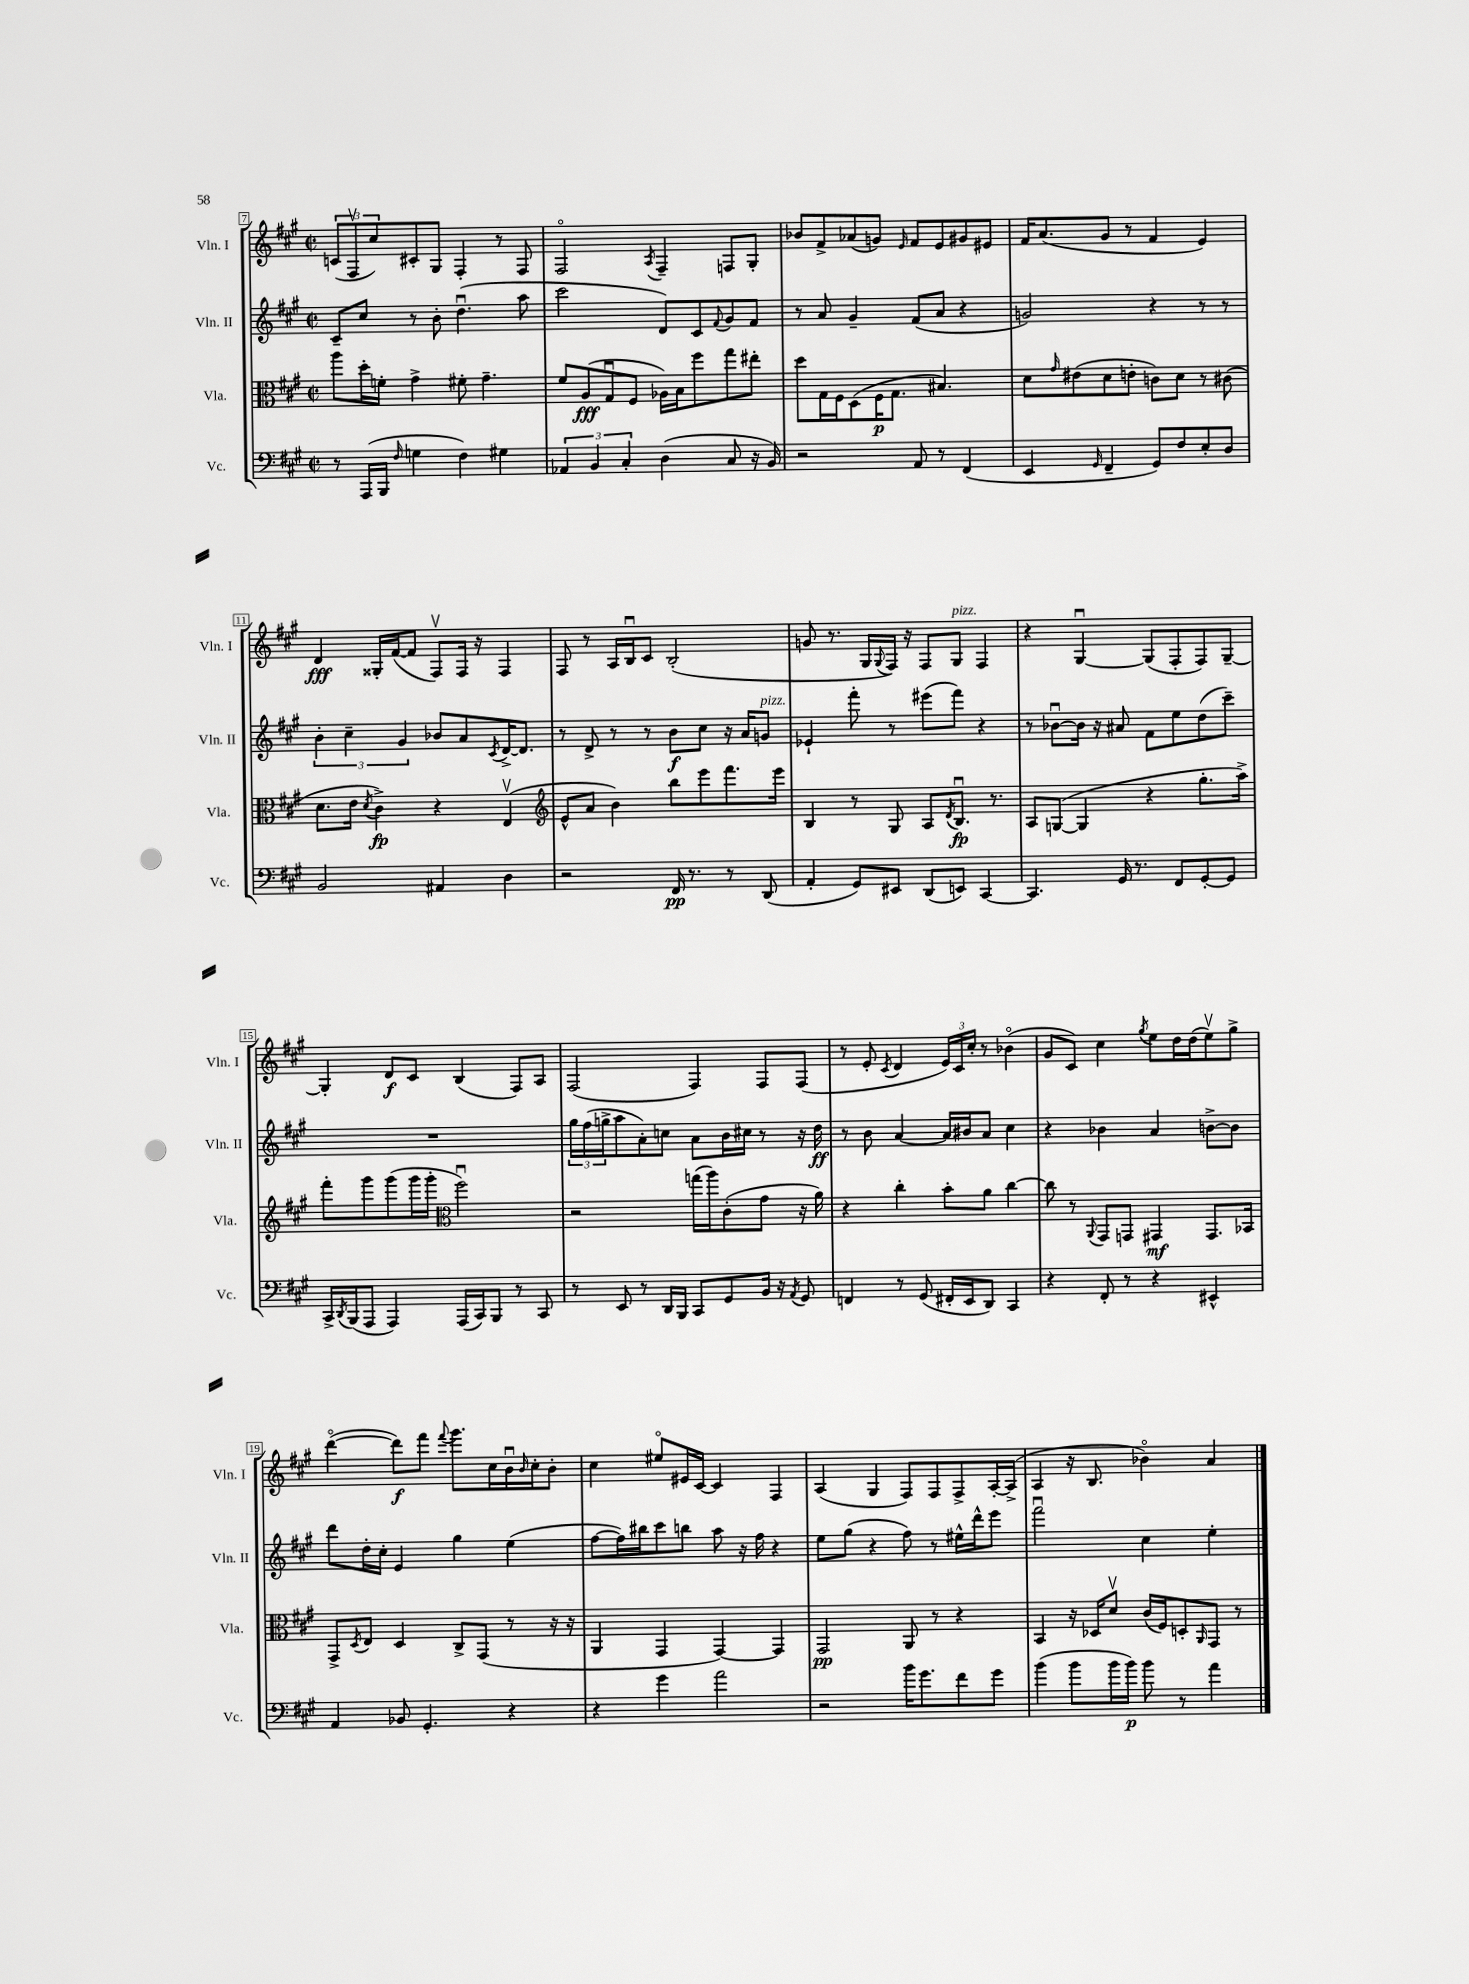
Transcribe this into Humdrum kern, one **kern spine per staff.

**kern	**dynam	**kern	**dynam	**kern	**dynam	**kern	**dynam
*part4	*part4	*part3	*part3	*part2	*part2	*part1	*part1
*staff4	*staff4	*staff3	*staff3	*staff2	*staff2	*staff1	*staff1
*I"Vc.	*	*I"Vla.	*	*I"Vln. II	*	*I"Vln. I	*
*I'Vc.	*	*I'Vla.	*	*I'Vln. II	*	*I'Vln. I	*
*clefF4	*	*clefC3	*	*clefG2	*	*clefG2	*
*k[f#c#g#]	*	*k[f#c#g#]	*	*k[f#c#g#]	*	*k[f#c#g#]	*
*M2/2	*	*M2/2	*	*M2/2	*	*M2/2	*
*met(c|)	*	*met(c|)	*	*met(c|)	*	*met(c|)	*
=7	=7	=7	=7	=7	=7	=7	=7
8r	.	8aa\L	.	8c#~/L	.	(12cn/L	.
.	.	.	.	.	.	12F#v/	.
(16AAA/LL	.	16dd'\L	.	8cc#/J	.	.	.
.	.	.	.	.	.	12cc#/)	.
16BBB/JJ	.	16fn'\JJ	.	.	.	.	.
16qqF#/	.	.	.	.	.	.	.
4Gn\	.	4g#^\	.	8r	.	8c#X'/	.
.	.	.	.	8b'\	.	8G#/J	.
4F#\)	.	8f#X'\	.	(4.ddu\	.	4F#'/	.
.	.	4.g#~\	.	.	.	.	.
4G#X\	.	.	.	.	.	8r	.
.	.	.	.	8aa\	.	8F#/	.
=8	=8	=8	=8	=8	=8	=8	=8
6AA-X/	.	8f#/L	.	2ccc#\	.	2F#/	.
.	.	(8A/	fff	.	.	.	.
6BB/	.	.	.	.	.	.	.
.	.	8G#u/	.	.	.	.	.
6C#'/	.	.	.	.	.	.	.
.	.	8F#/J	.	.	.	.	.
.	.	.	.	.	.	8qA/	.
(4D\	.	16A-X\LL)	.	8d/L)	.	4F#~/	.
.	.	16B\J	.	.	.	.	.
.	.	8ff#\	.	8c#/	.	.	.
.	.	.	.	8qqf#/	.	.	.
8C#/	.	8gg#\	.	8g#/	.	8Fn/L	.
16r	.	8ee#X'\J	.	8f#/J	.	8G#'/J	.
16BB/)	.	.	.	.	.	.	.
=9	=9	=9	=9	=9	=9	=9	=9
2r	.	8dd\L	.	8r	.	8b-X/L	.
.	.	16G#\L	.	8a/	.	8f#^/	.
.	.	16F#\J	.	.	.	.	.
.	.	(8D\	.	4g#~/	.	(8a-X/	.
.	.	16F#\K	p	.	.	8gn/J)	.
.	.	8.G#\J	.	.	.	.	.
.	.	.	.	.	.	16qqe/	.
8AA/	.	.	.	(8f#/L	.	8f#/L	.
8r	.	4.B#X/)	.	8a/J	.	8e/	.
(4FF#/	.	.	.	4r	.	8g#X/	.
.	.	.	.	.	.	8e#X/J	.
=10	=10	=10	=10	=10	=10	=10	=10
4EE/	.	8d\L	.	2gn/)	.	16f#/KL	.
.	.	.	.	.	.	(8.a/	.
.	.	16qqg#/	.	.	.	.	.
.	.	(8e#X\	.	.	.	.	.
16qqGG#/	.	.	.	.	.	.	.
4FF#~/	.	8d\	.	.	.	8g#/J	.
.	.	8en'\J	.	.	.	8r	.
8GG#/L)	.	8cn\L)	.	4r	.	4f#/	.
8F#/	.	8d\J	.	.	.	.	.
8E'/	.	8r	.	8r	.	4e/)	.
8D/J	.	(8c#X\	.	8r	.	.	.
!!LO:LB:g=z
=11	=11	=11	=11	=11	=11	=11	=11
2BB/	.	8.d\L	.	6b'\	.	4d/	fff
.	.	.	.	6cc#~\	.	.	.
.	.	16e\Jk	.	.	.	.	.
.	.	8qd/	.	.	.	.	.
.	.	4c#^\)	fp	.	.	16G##X'/LL	.
.	.	.	.	.	.	([16f#/J	.
.	.	.	.	6g#/	.	.	.
.	.	.	.	.	.	8f#/J]	.
4AA#X/	.	4r	.	8b-X/L	.	8F#v/L)	.
.	.	.	.	8a/	.	16F#/Jk	.
.	.	.	.	.	.	16r	.
.	.	.	.	8qc#/	.	.	.
4D\	.	(4Ev/	.	[16d^/K	.	4F#/	.
.	.	.	.	8.d/J]	.	.	.
=12	=12	=12	=12	=12	=12	=12	=12
*	*	*clefG2	*	*	*	*	*
2r	.	8e^^/L	.	8r	.	8F#/	.
.	.	8a/J	.	8d^/	.	8r	.
.	.	4b\)	.	8r	.	16A/LL	.
.	.	.	.	.	.	16Bu/J	.
.	.	.	.	8r	.	8c#/J	.
16FF#/	pp	8bb\L	.	8b\L	f	(2B'/	.
8.r	.	.	.	.	.	.	.
.	.	8eee\	.	8cc#\J	.	.	.
8r	.	8.fff#\	.	16r	.	.	.
.	.	.	.	16a/KL	.	.	.
!	!	!	!	!LO:TX:a:i:t=pizz.	!	!	!
(8DD/	.	.	.	8gn/J	.	.	.
.	.	16eee\Jk	.	.	.	.	.
=13	=13	=13	=13	=13	=13	=13	=13
4AA'/	.	4B/	.	4e-X`/	.	8gn/	.
.	.	.	.	.	.	8.r	.
8GG#/L)	.	8r	.	8fff#'\	.	.	.
.	.	.	.	.	.	16G#/LL	.
.	.	.	.	.	.	8qqG#/	.
8EE#X/J	.	8G#/	.	8r	.	16F#/JJ)	.
.	.	.	.	.	.	16r	.
(8DD/L	.	8A/L	.	(8eee#X\L	.	8F#/L	.
.	.	8qd/	.	.	.	.	.
!	!	!	!	!	!	!LO:TX:a:i:t=pizz.	!
8EEn/J)	.	8.Bu/J	fp	8fff#\J)	.	8G#/J	.
[4CC#/	.	.	.	4r	.	4F#/	.
.	.	8.r	.	.	.	.	.
=14	=14	=14	=14	=14	=14	=14	=14
4.CC#/]	.	8A/L	.	8r	.	4r	.
.	.	([8Gn/J	.	[8b-Xu\L	.	.	.
.	.	4G/]	.	16b-\Jk]	.	[4G#u/	.
.	.	.	.	16r	.	.	.
16GG#/	.	.	.	8a#X/	.	.	.
8.r	.	.	.	.	.	.	.
.	.	4r	.	8f#\L	.	(8G#/L]	.
8FF#/L	.	.	.	8ee\	.	8F#'/	.
[8GG#'/	.	8.gg#'\L	.	(8dd\	.	8F#/)	.
8GG#/J]	.	.	.	8ccc#~\J)	.	[8G#~/J	.
.	.	16aa^\Jk)	.	.	.	.	.
!!LO:LB:g=z
=15	=15	=15	=15	=15	=15	=15	=15
16CC#^/LL	.	8fff#'\L	.	1r	.	4G#'/]	.
8qDD/	.	.	.	.	.	.	.
(16BBB/J	.	.	.	.	.	.	.
8AAA/J	.	8ggg#\	.	.	.	.	.
4AAA/)	.	(8ggg#\	.	.	.	8d/L	f
.	.	16ggg#\L	.	.	.	8c#/J	.
.	.	16ggg#'\JJ	.	.	.	.	.
*	*	*clefC3	*	*	*	*	*
(16AAA/LL	.	2ff#u\)	.	.	.	(4B/	.
16CC#/J)	.	.	.	.	.	.	.
8BBB/J	.	.	.	.	.	.	.
8r	.	.	.	.	.	8F#/L)	.
8CC#/	.	.	.	.	.	8A/J	.
=16	=16	=16	=16	=16	=16	=16	=16
8r	.	2r	.	24gg#\LL	.	(2F#/	.
.	.	.	.	(24ff#\	.	.	.
.	.	.	.	24ggn^\J	.	.	.
8EE/	.	.	.	8aa\	.	.	.
8r	.	.	.	8a'\)	.	.	.
16DD/LL	.	.	.	8ccn\J	.	.	.
16BBB/JJ	.	.	.	.	.	.	.
8CC#/L	.	(16ggn\LL	.	8a\L	.	4F#/)	.
.	.	16aa\J)	.	.	.	.	.
8GG#/	.	(8c#'\	.	16b\L	.	.	.
.	.	.	.	16cc#X\JJ	.	.	.
16BB/Jk	.	8g#\J	.	8r	.	8F#/L	.
16r	.	.	.	.	.	.	.
8qAA/	.	.	.	.	.	.	.
8GG#/	.	16r	.	16r	.	(8F#/J	.
.	.	16a\)	.	16dd\	ff	.	.
=17	=17	=17	=17	=17	=17	=17	=17
4FFn/	.	4r	.	8r	.	8r	.
.	.	.	.	8b\	.	8e'/	.
.	.	.	.	.	.	8qc#/	.
8r	.	4cc#'\	.	[4a/	.	4d/	.
(8GG#/	.	.	.	.	.	.	.
16FF#X'/LL	.	8b'\L	.	16a/LL]	.	24e/LL)	.
.	.	.	.	.	.	24c#/	.
16EE/J	.	.	.	16b#X/J	.	.	.
.	.	.	.	.	.	24cc#'/JJ	.
8DD/J)	.	8a\J	.	8a/J	.	8r	.
4CC#/	.	[4cc#\	.	4cc#\	.	(4b-X\	.
=18	=18	=18	=18	=18	=18	=18	=18
4r	.	8cc#\]	.	4r	.	8g#/L	.
.	.	8r	.	.	.	8c#/J)	.
.	.	8qqAA/	.	.	.	.	.
8FF#'/	.	8GG#/L	.	4b-X\	.	4cc#\	.
8r	.	8GGn/J	.	.	.	.	.
.	.	.	.	.	.	8qgg#/	.
4r	.	4GG#X/	mf	4a/	.	8ee\L	.
.	.	.	.	.	.	16dd\L	.
.	.	.	.	.	.	(16dd\J	.
4EE#X^^/	.	8.GG#/L	.	[8bn^\L	.	8eev\)	.
.	.	.	.	8b\J]	.	8gg#^\J	.
.	.	16BB-X/Jk	.	.	.	.	.
!!LO:LB:g=z
=19	=19	=19	=19	=19	=19	=19	=19
4AA/	.	8GG#^/L	.	8ddd\L	.	([4ddd\	.
.	.	8qD/	.	.	.	.	.
.	.	8E/J	.	16dd'\L	.	.	.
.	.	.	.	16cc#'\JJ	.	.	.
8BB-X/	.	4D/	.	4e/	.	8ddd\L])	f
4.GG#'/	.	.	.	.	.	8fff#\J	.
.	.	.	.	.	.	8qqfff#/	.
.	.	8C#^/L	.	4gg#\	.	8.ggg#\L	.
.	.	(8GG#/J	.	.	.	.	.
.	.	.	.	.	.	16cc#\L	.
4r	.	8r	.	(4ee\	.	16bu\	.
.	.	.	.	.	.	16qqb/	.
.	.	.	.	.	.	16cc#'\J	.
.	.	16r	.	.	.	8b'\J	.
.	.	16r	.	.	.	.	.
=20	=20	=20	=20	=20	=20	=20	=20
4r	.	4AA/	.	[8ff#\L	.	4cc#\	.
.	.	.	.	16ff#\L])	.	.	.
.	.	.	.	16bb#X\J	.	.	.
4g#\	.	4GG#/	.	8ccc#\	.	8ee#X/L	.
.	.	.	.	8bbn\J	.	16e#X/L	.
.	.	.	.	.	.	[16c#/JJ	.
2a\	.	[4GG#/)	.	8aa\	.	4c#/]	.
.	.	.	.	16r	.	.	.
.	.	.	.	16ff#\	.	.	.
.	.	4GG#/]	.	4r	.	4F#/	.
=21	=21	=21	=21	=21	=21	=21	=21
2r	.	2GG#/	pp	8ee\L	.	(4A/	.
.	.	.	.	(8gg#\J	.	.	.
.	.	.	.	4r	.	4G#/	.
16b\KL	.	8AA/	.	8ff#\)	.	8F#/L)	.
8.g#\	.	.	.	.	.	.	.
.	.	8r	.	8r	.	8F#/	.
8f#\	.	4r	.	16ee#X^^\LL	.	8F#^/	.
.	.	.	.	16ddd^^\J	.	.	.
8g#\J	.	.	.	8eee\J	.	[16A'/L	.
.	.	.	.	.	.	(16A^/JJ]	.
=22	=22	=22	=22	=22	=22	=22	=22
(4b\	.	4BB/	.	2fff#u\	.	4A/	.
8b\L	.	16r	.	.	.	16r	.
.	.	16D-X/KL	.	.	.	8.B/	.
16b\L	.	8dv/J	.	.	.	.	.
16b\JJ)	p	.	.	.	.	.	.
8b\	.	(16c#/LL	.	4cc#\	.	4b-X\)	.
.	.	16F#/J)	.	.	.	.	.
8r	.	8Dn'/	.	.	.	.	.
.	.	16qqAA/	.	.	.	.	.
4a\	.	8GG#/J	.	4ee'\	.	4a/	.
.	.	8r	.	.	.	.	.
==	==	==	==	==	==	==	==
*-	*-	*-	*-	*-	*-	*-	*-
